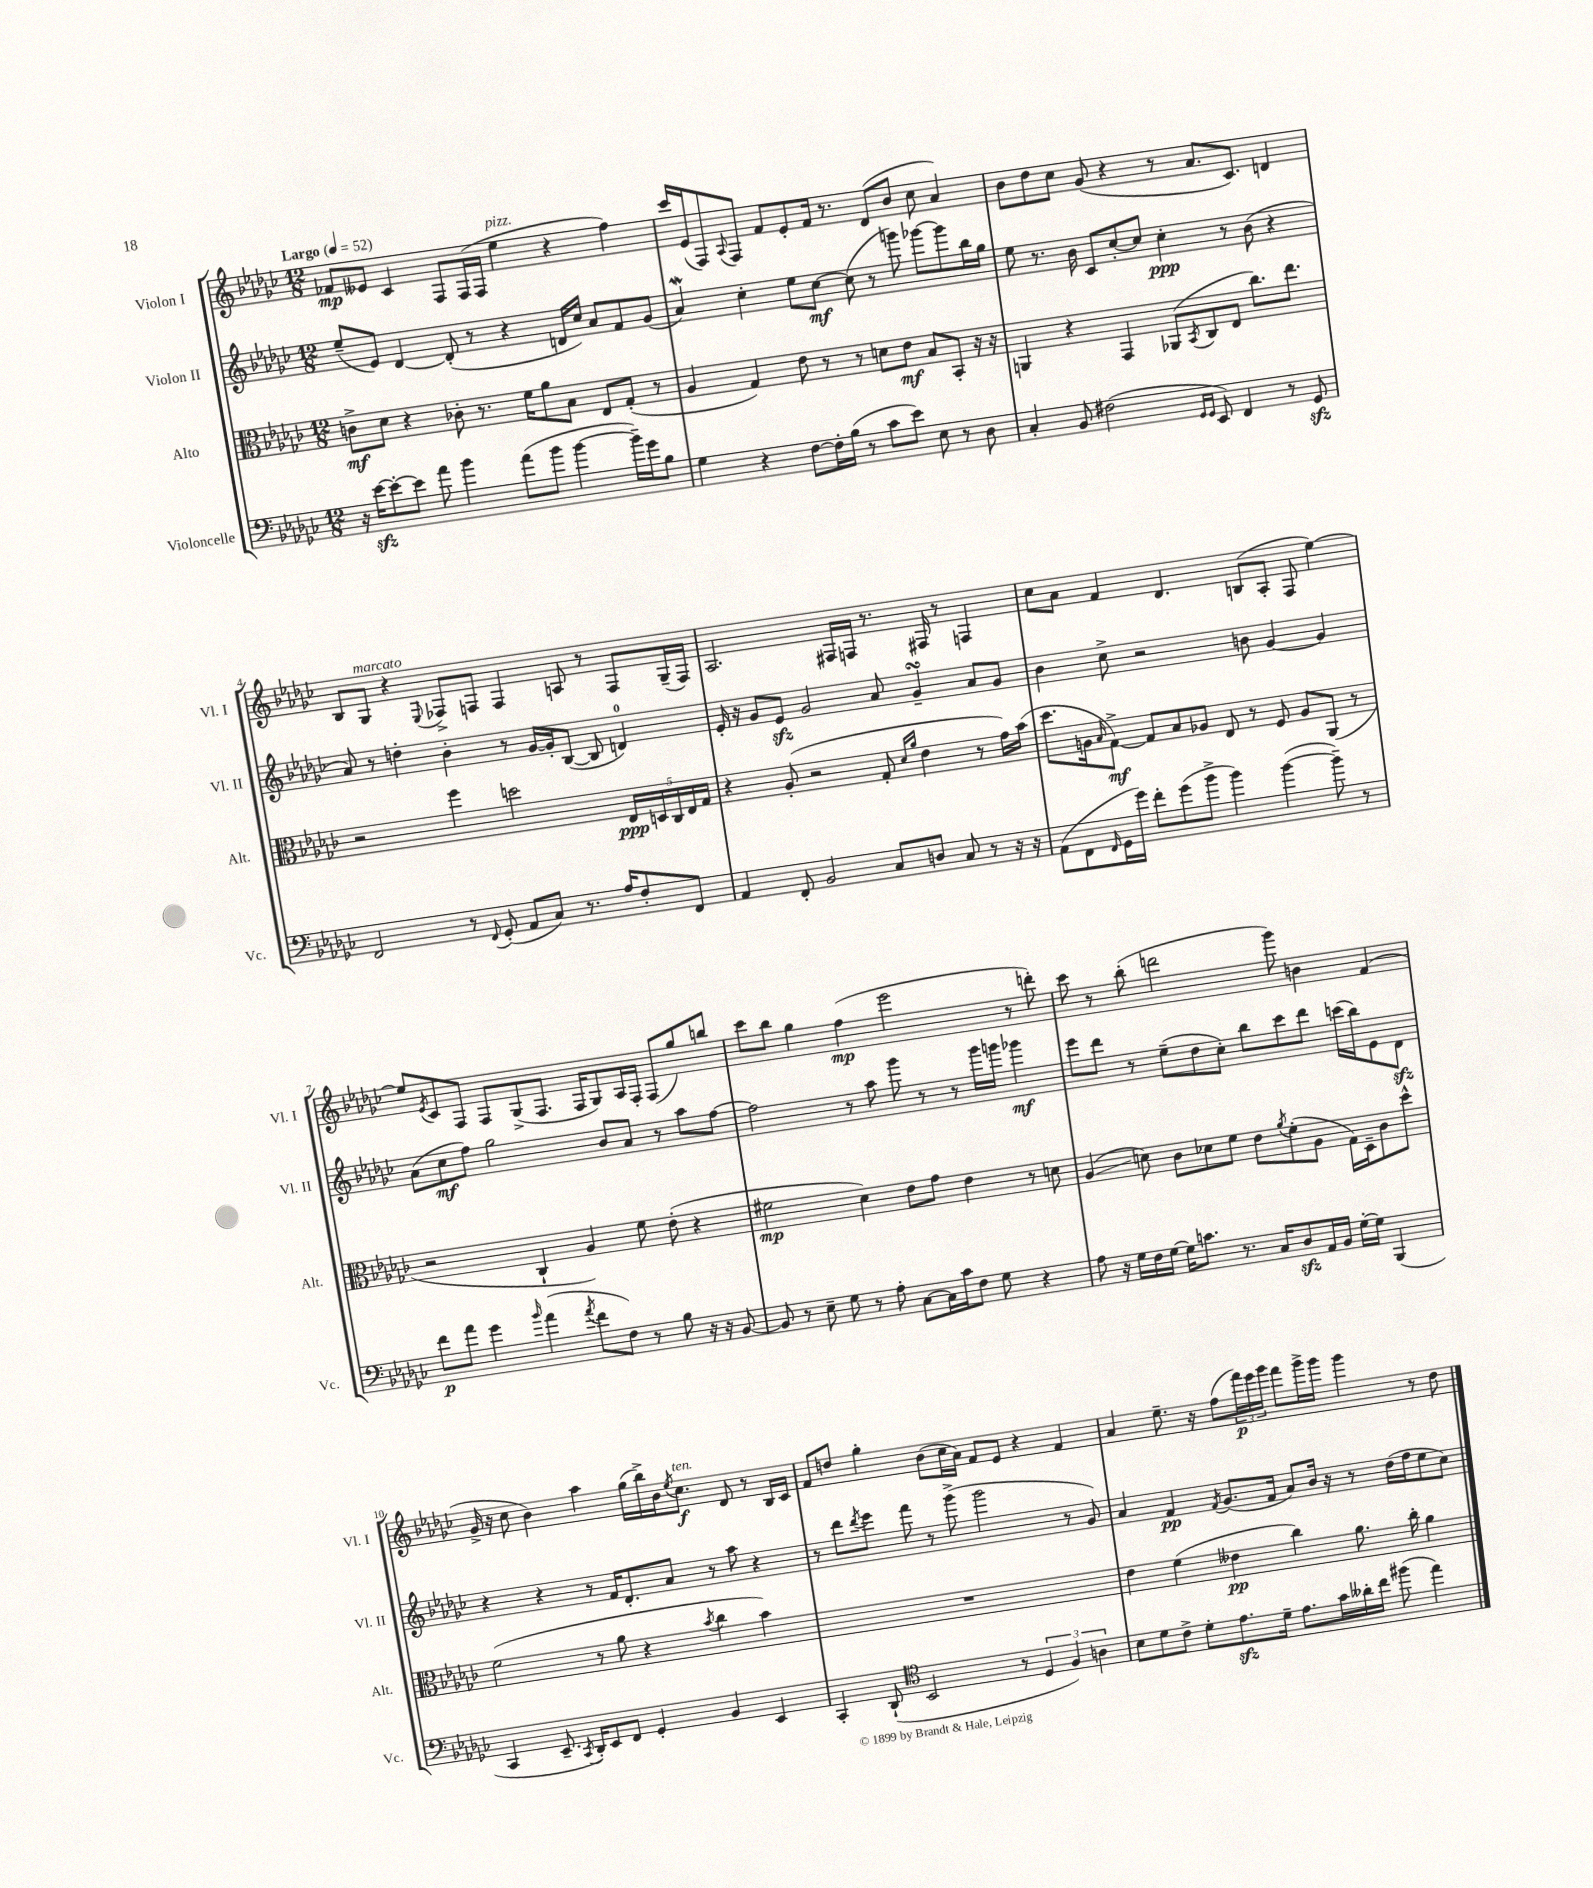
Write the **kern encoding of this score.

**kern	**kern	**kern	**kern
*staff4	*staff3	*staff2	*staff1
*clefF4	*clefC3	*clefG2	*clefG2
*k[b-e-a-d-g-c-]	*k[b-e-a-d-g-c-]	*k[b-e-a-d-g-c-]	*k[b-e-a-d-g-c-]
*M12/8	*M12/8	*M12/8	*M12/8
*MM52	*MM52	*MM52	*MM52
16r	8c^	(8ee-~	8f-
[16e-	.	.	.
8e-'_	8d-	8e-)	8e--
8e-]	4r	[4d-	4c-
8a-	.	.	.
4b-	8c-'	(8d-']	8F
.	8.r	8r	(16F
.	.	.	16F
(8a-	.	4r	4ee-
.	16f	.	.
8b-	8a-	.	.
[4b-	8B-	16d	4r
.	.	16cc-)	.
.	8E-	8a-	.
16b-~])	(8G-'	8f	4ff)
16g-	.	.	.
8B-	8r	(8g-	.
=	=	=	=
4G-	4A-	4a-)	16ccc-
.	.	.	(16e-
.	.	.	8F)
.	.	.	8qqA-
4r	4G-)	4cc-'	8F
.	.	.	8f
[8F	8e-	8ee-	8e-'
16F']	8r	[8cc-	16f
(16B-	.	.	8.r
8r	8r	(8cc-]	.
8c-	8d	8r	(8d-
8e-)	8e-	8ggg)	8b-
8E-	8B-	[8ggg-	8cc-
8r	8BB-'	8ggg-]	4a-)
8D-	16r	16bb-	.
.	16r	16gg-	.
=	=	=	=
4C-'	4AA	8ee-	8b-
.	.	8.r	8dd-
8BB-	4r	.	8cc-
.	.	16b-	.
(2F#	.	8c-	(8g-
.	4GG-	[8cc-'	4r
.	.	8cc-]	.
.	(8AA-	4cc-'	8r
16qqGG-	.	.	.
16qqGG-	8qBB-	.	.
8EE-)	8C-	.	8.a-
4FF	8E-	8r	.
.	.	.	8.c-)
.	8.cc-)	(8b-	.
8r	.	4r	4d
.	8.ee-	.	.
8GG-	.	.	.
=	=	=	=
2FF	2r	8a-)	8B-
.	.	8r	8G-
.	.	4dd'	4r
.	.	.	8qqE-
8r	4ff	4b-'	8F-^
8qqFF	.	.	.
(8GG-'	.	.	8F
8AA-	2dd	8r	4F
8C-)	.	[16g-	.
.	.	16g-']	.
8.r	.	([8B-	8A
.	.	8B-]	8r
16A-	.	.	.
8F'	20E-	4d)	8F
.	20D	.	.
.	20C-	.	.
8FF	.	.	(16G-~
.	20E-	.	.
.	.	.	16F)
.	20G-	.	.
=	=	=	=
4AA-	4r	16e-'	2.A-
.	.	16r	.
.	.	8g-	.
8FF'	(8A-'	8e-	.
2BB-	2r	2g-	.
.	.	.	16F#
.	.	.	16F
8C-	8G-'	8a-	8.r
.	16qqd-	.	.
.	16qqa-	.	.
8D	4e-	4g-~	.
.	.	.	16F#
8C-	.	.	8r
8r	8r	8a-	4F
16r	16g-)	8g-	.
16r	(16b-	.	.
=	=	=	=
(8AA-	8.dd-	4b-	8cc-
8FF	.	.	8a-
.	16A	.	.
16qqFF	16qqB-	.	.
16GG-	[8G-^)	8cc-^	4f
16g-)	.	.	.
8f'	8G-]	2r	.
(8g-	8B-	.	4.d-
8b-^	8A-	.	.
4b-)	8E-	.	.
.	8r	8b	(8B
([4b-	8F	[4g-	8A-'
.	8A-	.	8F
8b-~])	(8AA-	4g-]	[4ee-)
8r	8r	.	.
=	=	=	=
8f	2r	(8a-	8ee-]
.	.	.	8qe-
8a-	.	8cc-	8c-
4g-	.	8ff)	8F
.	.	2gg-	8F
16qqb-	.	.	.
(4a-	4C-`	.	(8G-^
.	.	.	8.F
8qa-	.	.	.
8f	4A-)	.	.
.	.	.	16F
8F)	.	8b-	8G-)
8r	8f	8a-	16A-
.	.	.	16F'
8B-	(8e-'	8r	(8F
16r	4r	8aa-	8gg-)
16r	.	.	.
[8BB-	.	[8ff	8bb
=	=	=	=
8BB-]	2f#	2ff]	8ccc-
8r	.	.	8bb-
8E-~	.	.	4gg-
8G-	.	.	.
8r	4d-)	8r	(4ff
8A-'	.	8aa-	.
[8C-	8e-	8ggg-	2eee-
16C-]	8g-	8r	.
16c-	.	.	.
8F	4e-	8r	.
8G-	.	16ggg-	.
.	.	16ggg	.
4r	8r	4ggg-	8r
.	8d	.	8ddd')
=	=	=	=
8A-	(4A-	8eee-	8ccc-
16r	.	8ddd-	8r
16G-	.	.	.
16F	8d)	8r	(8bb-'
[16G-	.	.	.
16G-]	8c-	(8ee-~	2ddd
8.c	.	.	.
.	8d-	8dd-	.
8.r	8f	8cc-')	.
.	8e-	8bb-	.
16C-	.	.	.
.	8qa-	.	.
8D-	(8f'	8ccc-	8ggg-)
16AA-	8A-	8ddd-	4b
16BB-	.	.	.
[16G-'	16G-)	(16ccc	.
16G-]	16D-~	16bb-)	.
(4BBB-	8c-	8e-	(4f
.	8dd-^^	8d-	.
=	=	=	=
4CC-	(2f	4r	16g-^
.	.	.	16r
.	.	.	8cc-
8.EE-~	.	4r	4b-)
8qCC-	.	.	.
16DD-')	.	.	.
8EE-	8r	8r	4aa-
8FF	8a-	16f	.
.	.	8.d-'	.
4GG-'	4r	.	(16gg-
.	.	.	16bb-^)
.	.	8a-	16b-
.	.	.	8qee-
.	.	.	8.cc-
.	8qb-	.	.
4BB-	4cc-	8r	.
.	.	8aa-	8d-
4EE-	4b-)	4r	8r
.	.	.	16B-
.	.	.	16c-
=	=	=	=
4CC-'	1.r	8r	8f
.	.	8ddd-	8dd
.	.	8qddd-	.
(8DD-`	.	8eee-	4gg-'
*clefC4	*	*	*
2BB-	.	8fff	.
.	.	8r	(8b-
.	.	(8ggg-^	16cc-
.	.	.	16a-)
.	.	2ggg-	8f
8r	.	.	8e-
6D-	.	.	4r
6F)	.	.	.
.	.	8r	4f
6A	.	.	.
.	.	8g-)	.
=	=	=	=
8B-	4e-	4a-	4a-
8d-	.	.	.
8c-^	(4f	4f	8.ee-~
8d-'	.	.	.
.	.	.	16r
.	.	8qf	.
8.e-	4e--	(8.g-	(8ff
.	.	.	24fff)
.	.	.	24eee-
16d-~	.	16f	.
.	.	.	24ggg-
8.e-	4cc-)	8a-)	8fff
.	.	16b-	16ggg-^
16g-	.	16r	16ggg-
16a--'	8.a-	8r	4ggg-
16cc-	.	.	.
(8ff#	.	(16dd-	.
.	16cc-'	16ff	.
4ee-)	4a-	8ee-	8r
.	.	8cc-)	8dd-
==	==	==	==
*-	*-	*-	*-
